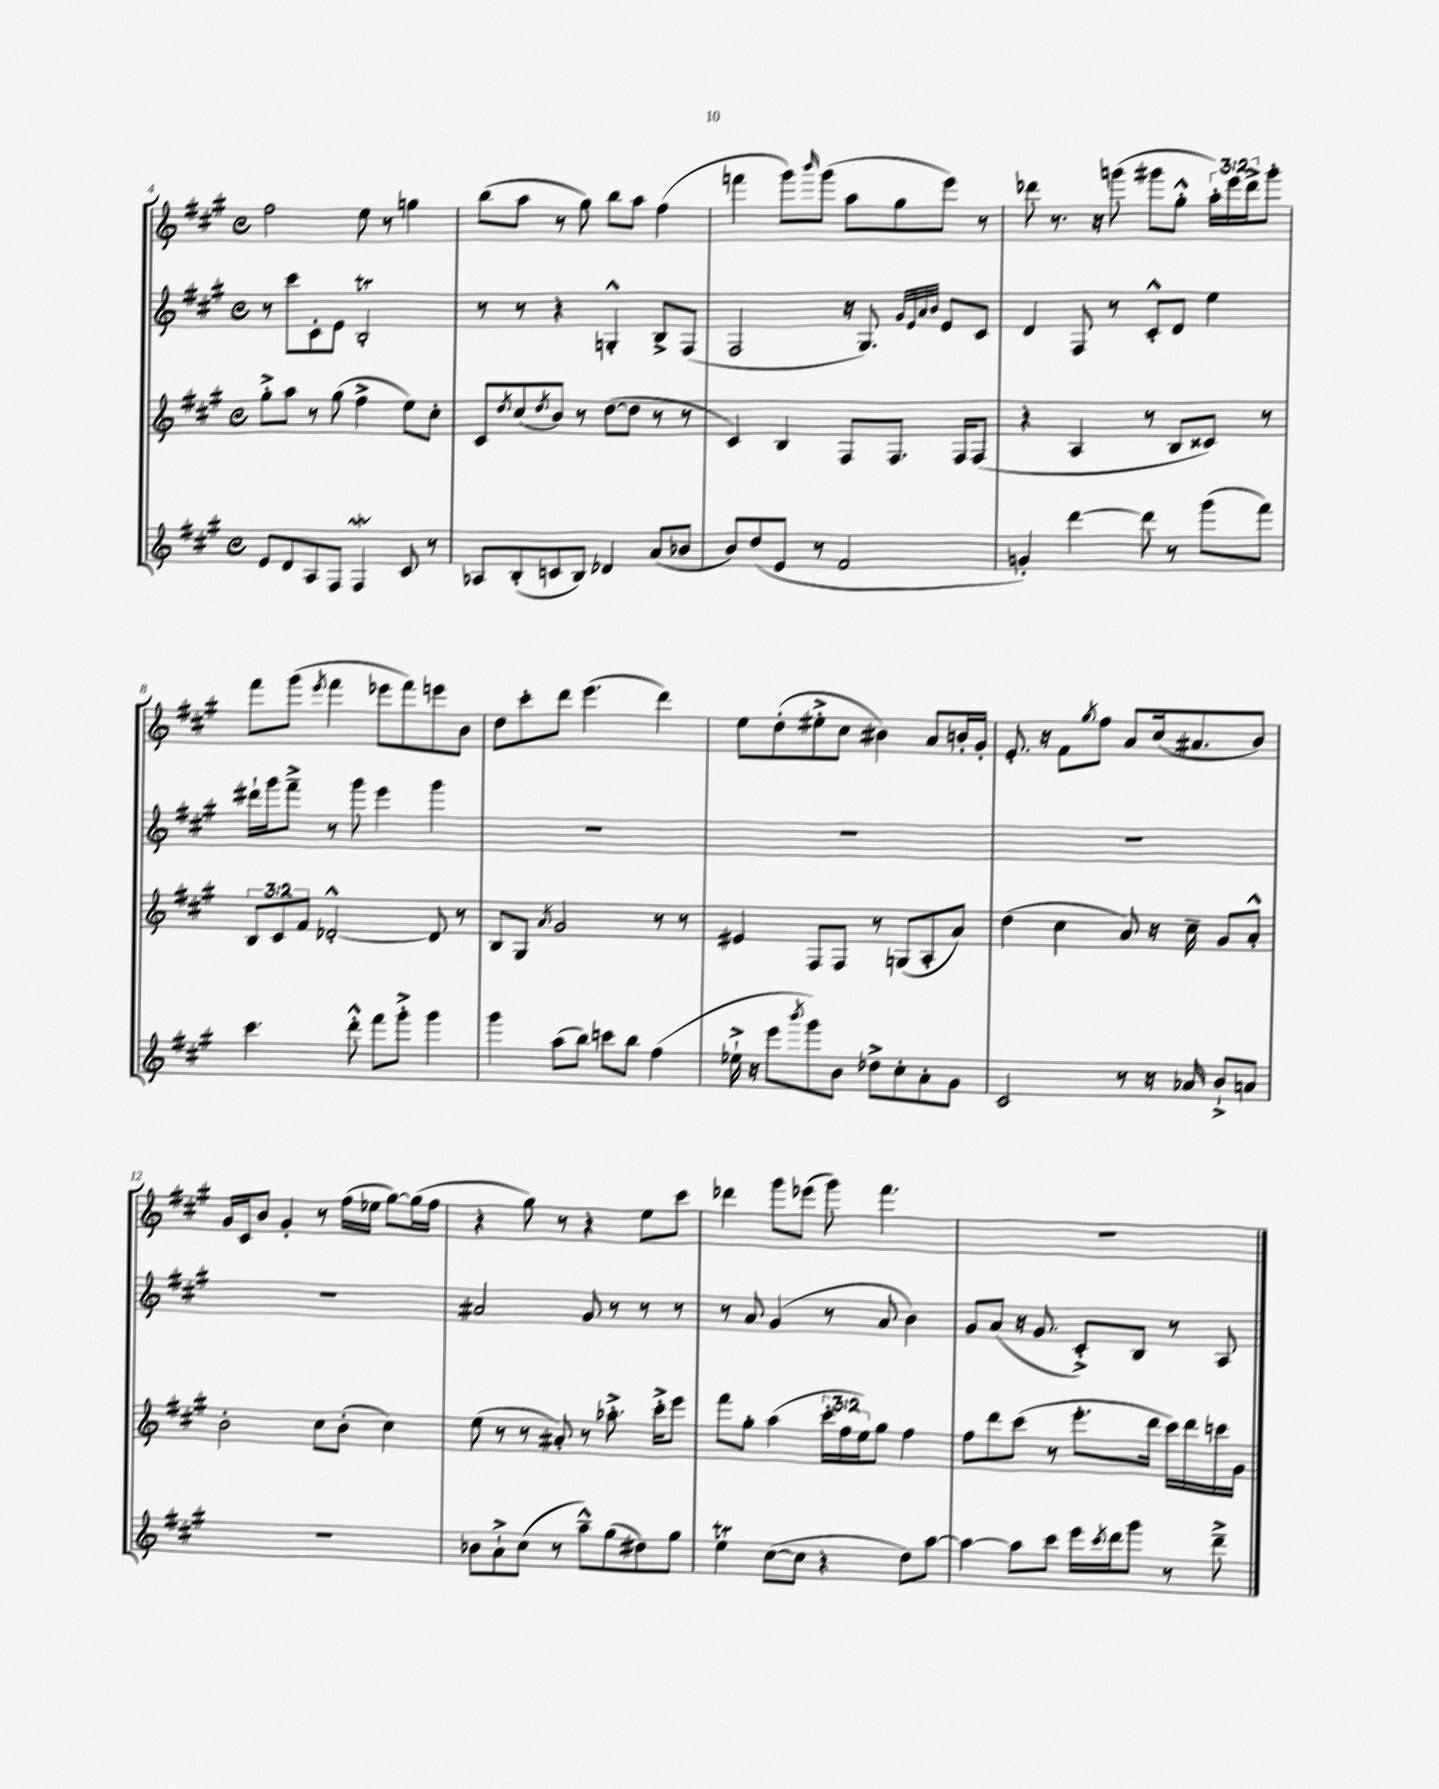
<<
\new StaffGroup <<
\new Staff = "s0" {
    \clef treble \key a \major \defaultTimeSignature \time 4/4 \override Staff.TupletNumber.text = #tuplet-number::calc-fraction-text
    fis''2 e''8 r8 g''4 |
    b''8( a''8 r8 gis''8) b''8 a''8 fis''4( |
    f'''4 gis'''8) \grace { b'''16 } gis'''8( a''8 gis''8 e'''8) r8 |
    des'''8 r8. r16 g'''8( gis'''8 gis''8-.-^ \tuplet 3/2 { a''16-.) e'''16 des'''16-> } gis'''8-. |
    fis'''8 gis'''8( \acciaccatura { e'''8 } fis'''4 ees'''8 fis'''8) e'''8 b'8 |
    d''8 cis'''8-. d'''8 e'''4.( d'''4) |
    e''8 d''8-.( eis''8-.-> cis''8 bis'4) a'8 b'16-. gis'16-. |
    e'8.-. r16 fis'8 \acciaccatura { gis''8 } fis''8 a'8 cis''16( ais'8. b'8) |
    gis'16 cis'16 b'8 gis'4-. r8 fis''16( ees''16 gis''8~) gis''16( fis''16 |
    r4 gis''8) r8 r4 e''8 cis'''8 |
    des'''4 gis'''8 ees'''8( gis'''8) fis'''4. |
    R1 \bar "|." |
}
\new Staff = "s1" {
    \clef treble \key a \major \defaultTimeSignature \time 4/4
    r8 cis'''8 cis'8-. e'8 b2-.\trill |
    r8 r8 r4 g4-.-^ b8-> fis8( |
    fis2 r16 gis8.) \grace { gis'32 e'32 a'32 b'32 } e'8 cis'8 |
    d'4 fis8 r8 cis'8-.-^ d'8 e''4 |
    dis'''16-! gis'''16 fis'''8---> r8 gis'''8 e'''4 gis'''4 |
    R1 |
    R1 |
    R1 |
    R1 |
    ais'2 gis'8 r8 r8 r8 |
    r8 a'8 gis'4( r8 a'8 b'4) |
    gis'8 a'8( r16 gis'8. cis'8-.->) b8 r8 a8 \bar "|." |
}
\new Staff = "s2" {
    \clef treble \key a \major \defaultTimeSignature \time 4/4 \override Staff.TupletNumber.text = #tuplet-number::calc-fraction-text
    gis''8-.-> a''8 r8 gis''8( fis''4-> e''8) cis''8-. |
    cis'8 \acciaccatura { d''8 } cis''8( \acciaccatura { d''8 } b'8) r8 d''8~( d''8 r8 r8 |
    cis'4) b4 fis8 fis8. fis16 fis8( |
    r4 a4 r8 b8 cisis'8) r8 |
    \tuplet 3/2 { b8 cis'8 fis'8 } des'2~-.-^ des'8 r8 |
    b8 gis8 \acciaccatura { a'8 } gis'2 r8 r8 |
    eis'4 fis8 fis8 r8 g8( a8-. a'8) |
    d''4( cis''4 a'8) r16 cis''16-- gis'8 a'8-.-^ |
    b'2-. cis''8 b'8-.( cis''4) |
    e''8( r8 r8 ais'8-.) r8 aes''8.-.-> cis'''16-.-> e'''8 |
    fis'''8 gis''8-. a''4( \tuplet 3/2 { cis'''16-. fis''16 e''16) } gis''8 fis''4 |
    fis''8 d'''8 cis'''8( r8 e'''8.-. d'''16 cis'''16) d'''16 c'''16 gis'16 \bar "|." |
}
\new Staff = "s3" {
    \clef treble \key a \major \defaultTimeSignature \time 4/4
    e'8 d'8 a8 fis8 fis4\mordent cis'8 r8 |
    aes8 b8-.( c'8 b8) des'4 a'8( bes'8 |
    b'8) d''8( e'8 r8 fis'2 |
    g'4-.) d'''4~ d'''8 r8 gis'''8( fis'''8) |
    cis'''4. d'''8-.-^ fis'''8 gis'''8-.-> gis'''4 |
    gis'''4 a''8( b''8) c'''8 b''8 fis''4( |
    ees''16-!-> r16 e'''8 \acciaccatura { b'''8 } gis'''8) b'8 des''8-> cis''8-. a'8-. gis'8 |
    cis'2 r8 r16 aes'16 b'8-!-> a'8 |
    R1 |
    bes'8 a'8-!-> cis''8( r8 a''8---^) gis''8( dis''8) gis''8 |
    e''4\trill cis''8~( cis''8 r4 d''8) a''8~ |
    a''4~ a''8 cis'''8 e'''16 \acciaccatura { cis'''8 } d'''16 gis'''8 r8 d'''8---> \bar "|." |
}
>>
>>
\layout { \context { \Score currentBarNumber = #4 } }
